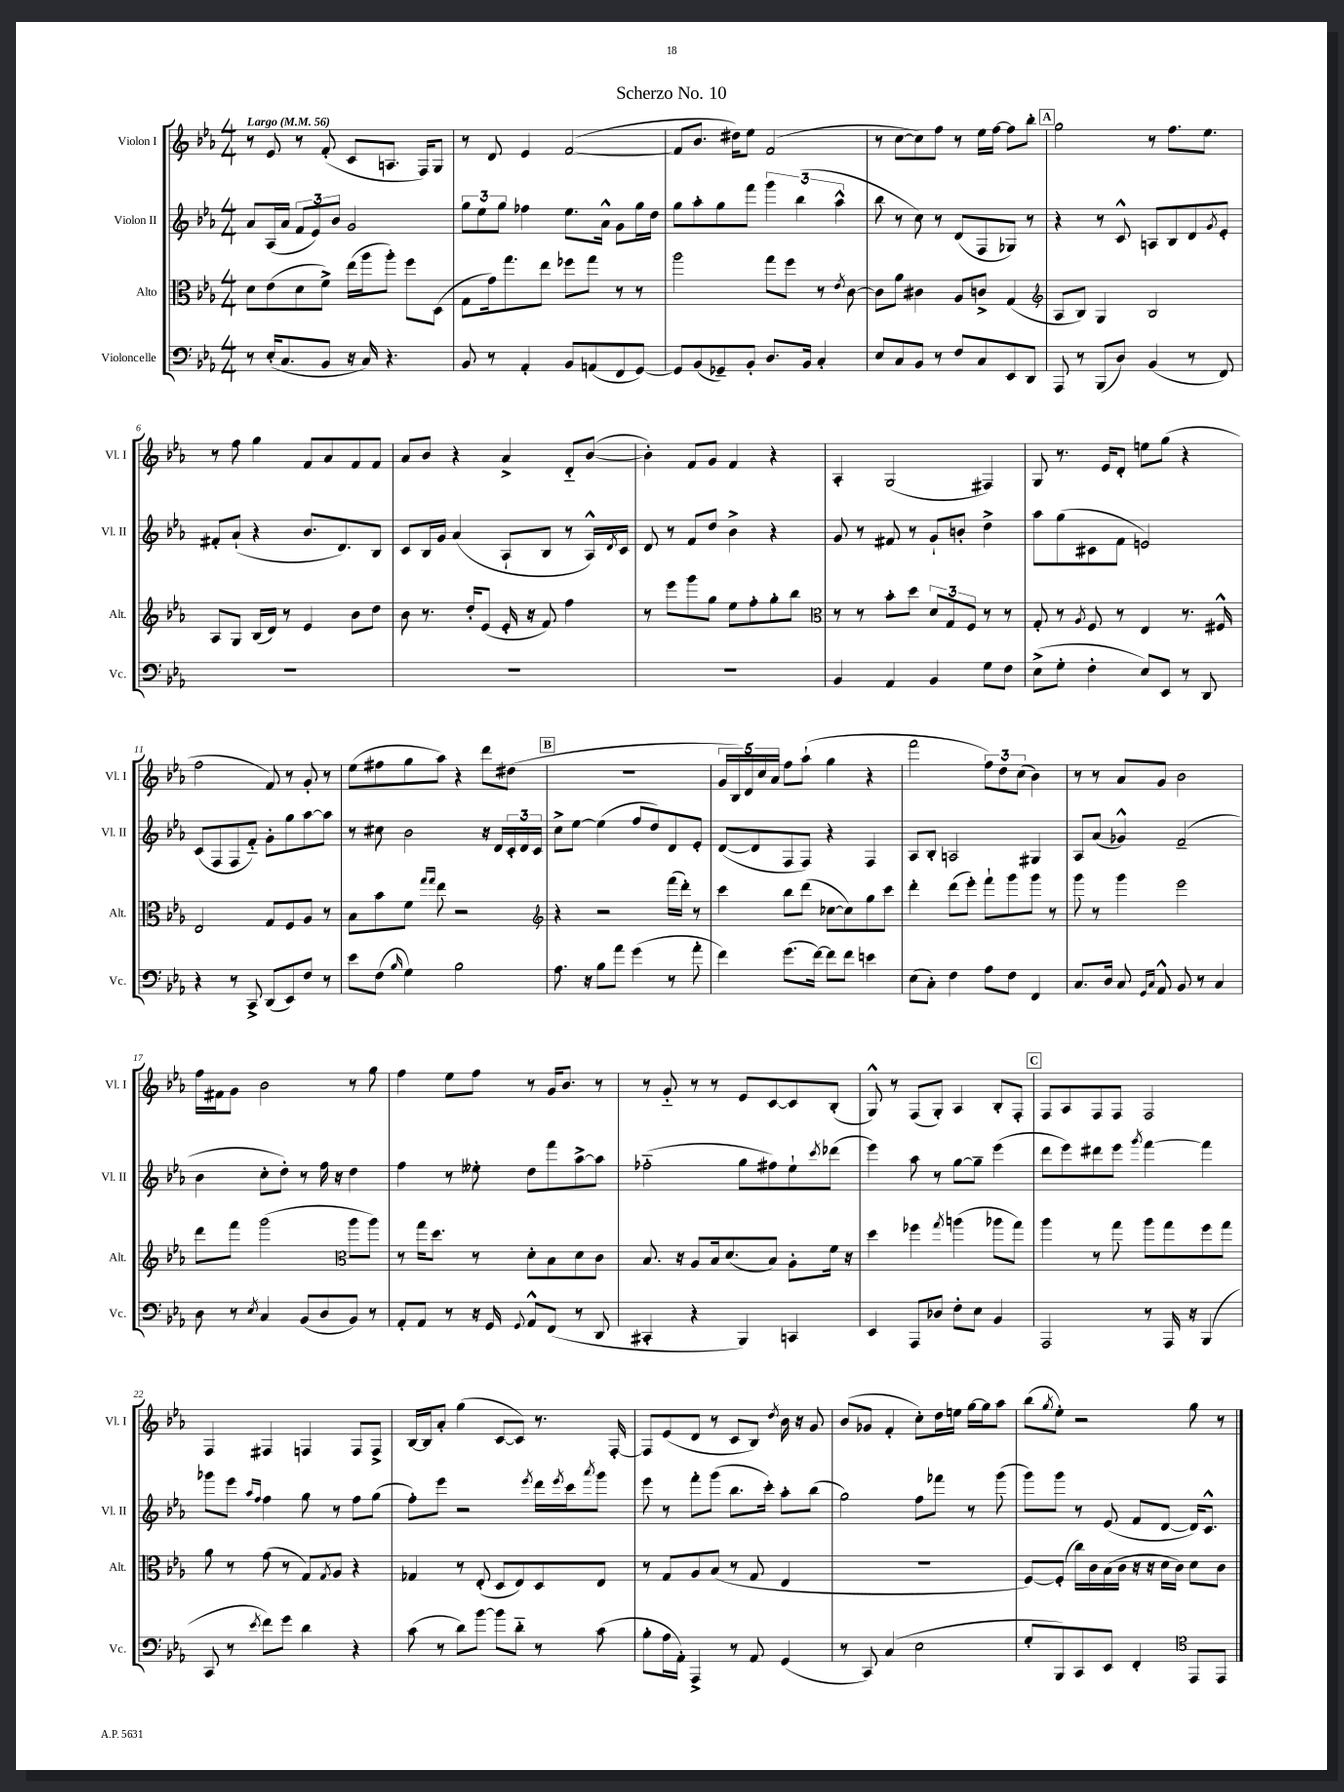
\header { title = "Scherzo No. 10" }
<<
\new StaffGroup <<
\new Staff = "s0" \with { instrumentName = "Violon I" shortInstrumentName = "Vl. I" } {
    \clef treble \key ees \major \numericTimeSignature \time 4/4 \tempo "Largo" 4 = 56
    r8 ees'8 r8 f'8-.( c'8 a8. f16) g8 |
    r8 d'8 ees'4 f'2~( |
    f'8 bes'8. dis''16) ees''8 f'2( |
    r8 c''8~ c''8) f''8 r8 ees''16 f''16~ f''8 bes''8-. |
    \mark \markup { \box "A" } g''2 r8 f''8. ees''8. |
    r8 f''8 g''4 f'8 aes'8 f'8 f'8 |
    aes'8 bes'8 r4 aes'4-> d'8-_ bes'8~( |
    bes'4-.) f'8 g'8 f'4 r4 |
    aes4-. g2( fis4) |
    g8 r8. ees'16 d'8-. e''8 g''8( r4 |
    f''2 f'8) r8 g'8-. r8 |
    ees''8( fis''8 g''8 aes''8) r4 d'''8 dis''8( |
    \mark \markup { \box "B" } R1 |
    \tuplet 5/4 { g'16 bes16) d'16 c''16 aes'16 } f''8 aes''8-!( g''4 r4 |
    f'''2 \tuplet 3/2 { f''8) d''8 c''8( } bes'4) |
    r8 r8 aes'8 g'8 bes'2 |
    f''16 fis'16 g'8 bes'2 r8 g''8 |
    f''4 ees''8 f''8 r8 g'16 bes'8. r8 |
    r8 g'8-_ r8 r8 ees'8 c'8~ c'8 bes8-.( |
    g8-^) r8 f8( g8-.) aes4 bes8-. f8-. |
    \mark \markup { \box "C" } f8 aes8 f8 f8 f2 |
    f4 fis4 f4 f8 f8-> |
    bes16~ bes16 aes'8-. g''4( c'8~ c'8) r8. f16~-. |
    f8 ees'8( d'8 r8 c'8 bes8) \acciaccatura { d''8 } bes'16 r16 g'8 |
    bes'8( ges'8 f'4-. c''8-.) d''16 e''16 g''16~ g''16 aes''8 |
    bes''8( \acciaccatura { g''8 } ees''8-.) r2 g''8 r8 \bar "|." |
}
\new Staff = "s1" \with { instrumentName = "Violon II" shortInstrumentName = "Vl. II" } {
    \clef treble \key ees \major \numericTimeSignature \time 4/4
    aes'8 aes16( aes'16 \tuplet 3/2 { f'8 ees'8) bes'8 } g'2 |
    \tuplet 3/2 { g''8 ees''8 g''8 } fes''4 ees''8. aes'16-^ g'8 g''16 d''16 |
    g''8 aes''8-. g''8 f'''8 \tuplet 3/2 { g'''4 bes''4( aes''4-^ } |
    bes''8 r8 c''8) r8 d'8( f8 ges8) r8 |
    \mark \markup { \box "A" } r4 r8 c'8-^ a8 bes8 d'8 \acciaccatura { g'8 } ees'8-. |
    fis'8-. aes'8-!( r4 bes'8. d'8.) bes8 |
    c'8 bes16 g'16 aes'4( aes8-! bes8 r8 aes16-^) \acciaccatura { d'8 } c'16 |
    d'8 r8 f'8 d''8 bes'4-> r4 |
    g'8 r8 fis'8 r8 g'8-! b'8-. d''4-> |
    aes''8 g''8( cis'8 f'8 e'2) |
    c'8( f8 f8 f'8-_) g'8-. g''8 aes''8~ aes''8 |
    r8 cis''8 bes'2 r16 d'16 \tuplet 3/2 { c'16-. d'16 c'16 } |
    \mark \markup { \box "B" } c''8-> ees''8~ ees''4( f''8 d''8) d'8 ees'8-. |
    d'8~( d'8 f8 f8) r4 f4 |
    aes8 bes8-. a2 gis4 |
    aes8 aes'8( ges'4-^) f'2--( |
    bes'4 c''8-. d''8-.) r8 f''16 r16 d''4 |
    f''4 r8 eeses''8-. d''8 f'''8 aes''8~-> aes''8 |
    fes''2-_( g''8 fis''8) ees''8-! \acciaccatura { c'''8 } des'''8( |
    ees'''4) aes''8 r8 g''8~ g''8-- ees'''4( |
    \mark \markup { \box "C" } d'''8 ees'''8) dis'''8 ees'''8 \acciaccatura { g'''8 } f'''4~ f'''4 |
    ges'''8 ees'''8 \grace { aes''16 f''16 } f''4 g''8 r8 f''8 g''8( |
    f''8-.) ees'''8 r2 \acciaccatura { ees'''8 } d'''16 \acciaccatura { ees'''8 } c'''16 \acciaccatura { aes'''8 } g'''8 |
    ees'''8 r8 f'''8-. g'''8( bes''8. c'''16-.) aes''8-. bes''8( |
    g''2) f''8 fes'''8 r8 g'''8( |
    g'''8) g'''8 r8 ees'8( f'8 d'8~ d'16) c'8.-^ \bar "|." |
}
\new Staff = "s2" \with { instrumentName = "Alto" shortInstrumentName = "Alt." } {
    \clef alto \key ees \major \numericTimeSignature \time 4/4
    d'8 ees'8( d'8 f'8->) ees''16( aes''16 aes''8-.) f''8 d8( |
    g8 g'16) g''8. ees''8 fes''8 g''8 r8 r8 |
    aes''2 g''8 f''8 r8 \acciaccatura { ees'8 } c'8~ |
    c'8 aes'8 cis'4 aes8 c'8-> g4( |
    \mark \markup { \box "A" } \clef treble aes8 bes8) g4 bes2 |
    aes8 g8 bes16( d'16) r8 ees'4 bes'8 d''8 |
    bes'8 r8. d''16-. ees'8( ees'16-. r16 f'8) f''4 |
    r8 ees'''8 g'''8 g''8 ees''8 f''8-. g''8-. bes''8 |
    \clef alto r8 r8 bes'8-. d''8 \tuplet 3/2 { d'8 g8 f8 } r8 r8 |
    g8-. r8 \acciaccatura { aes8 } f8 r8 ees4 r8. fis16-^ |
    ees2 g8 f8 aes8 r8 |
    bes8 bes'8 f'8 \grace { g''16 g''16 } ees''8 r2 |
    \mark \markup { \box "B" } \clef treble r4 r2 f'''16( d'''16-.) r8 |
    c'''4 bes''8 d'''8( ces''8~ ces''8) g''8 c'''8 |
    d'''4-. d'''8( ees'''8-.) f'''8-! g'''8 g'''8 r8 |
    g'''8 r8 g'''4 ees'''2 |
    d'''8 f'''8 g'''2( \clef alto aes''8 aes''8) |
    r8 g''16 d''8. r8 d'8-. bes8 d'8 c'8 |
    bes8. r16 aes8 bes16 d'8.( bes8) aes8-. f'16 r16 |
    d''4 fes''4 \acciaccatura { g''8 } a''4( aes''8 g''8) |
    \mark \markup { \box "C" } aes''4 r8 g''8 aes''8 g''8 f''8 g''8 |
    aes'8 r8 g'8( r8 g8) \acciaccatura { g8 } aes8 r4 |
    ges4 r8 ees8-.( d8 ees8) d8 ees8 |
    r8 g8 aes8 bes8( r8 g8 ees4 |
    R1 |
    f8~) f8-.( c''16) c'16 bes16( c'16 r16 r16 d'16 c'16) d'8 c'8 \bar "|." |
}
\new Staff = "s3" \with { instrumentName = "Violoncelle" shortInstrumentName = "Vc." } {
    \clef bass \key ees \major \numericTimeSignature \time 4/4
    r8 ees16-.( c8. bes,8 r16 c16) r4. |
    bes,8 r8 aes,4-. bes,8 a,8( f,8 g,8~) |
    g,8 bes,8( ges,8--) bes,8-. d8. bes,16 c4-. |
    ees8 c8 bes,8 r8 f8 c8 ees,8 d,8 |
    \mark \markup { \box "A" } aes,,8 r8 bes,,8( d8) bes,4( r8 f,8) |
    R1 |
    R1 |
    R1 |
    bes,4 aes,4 bes,4 g8 f8 |
    ees8->( g8-. f4-. ees8) ees,8 r8 d,8 |
    r4 r8 c,8-> d,8( ees,8) f8 r8 |
    ees'8 f8( \grace { bes16 } g4) bes2 |
    \mark \markup { \box "B" } aes8. r16 bes8 aes'8 g'4( r8 aes'8-. |
    f'4) g'8.( f'16~) f'8 f'8 e'4 |
    ees8( c8-.) f4 aes8 f8 f,4 |
    c8. d16 c8 \grace { g,16 c16 } aes,8-^ bes,8 r8 c4 |
    d8 r8 \acciaccatura { ees8 } c4 bes,8( d8 bes,8) r8 |
    aes,8-. aes,8 r8 r16 g,16 \appoggiatura { g,8 } aes,8-^ f,8( r8 d,8 |
    cis,4-. r4 bes,,4) c,4 |
    ees,4 aes,,8 des8 f8-. ees8 bes,4 |
    \mark \markup { \box "C" } aes,,2 r8 aes,,16 r16 bes,,4( |
    c,8 r8 \acciaccatura { ees'8 } f'8) g'8 d'4 r4 |
    c'8( r8 d'8) bes'8~ bes'8 d'8-_ r8 c'8( |
    bes8-. aes16 aes,16-.) aes,,4-> r8 aes,8 g,4( |
    r8 c,8) c4( ees2 |
    g8-. bes,,8) c,8 ees,8 f,4-. \clef tenor ees,8 ees,8 \bar "|." |
}
>>
>>
